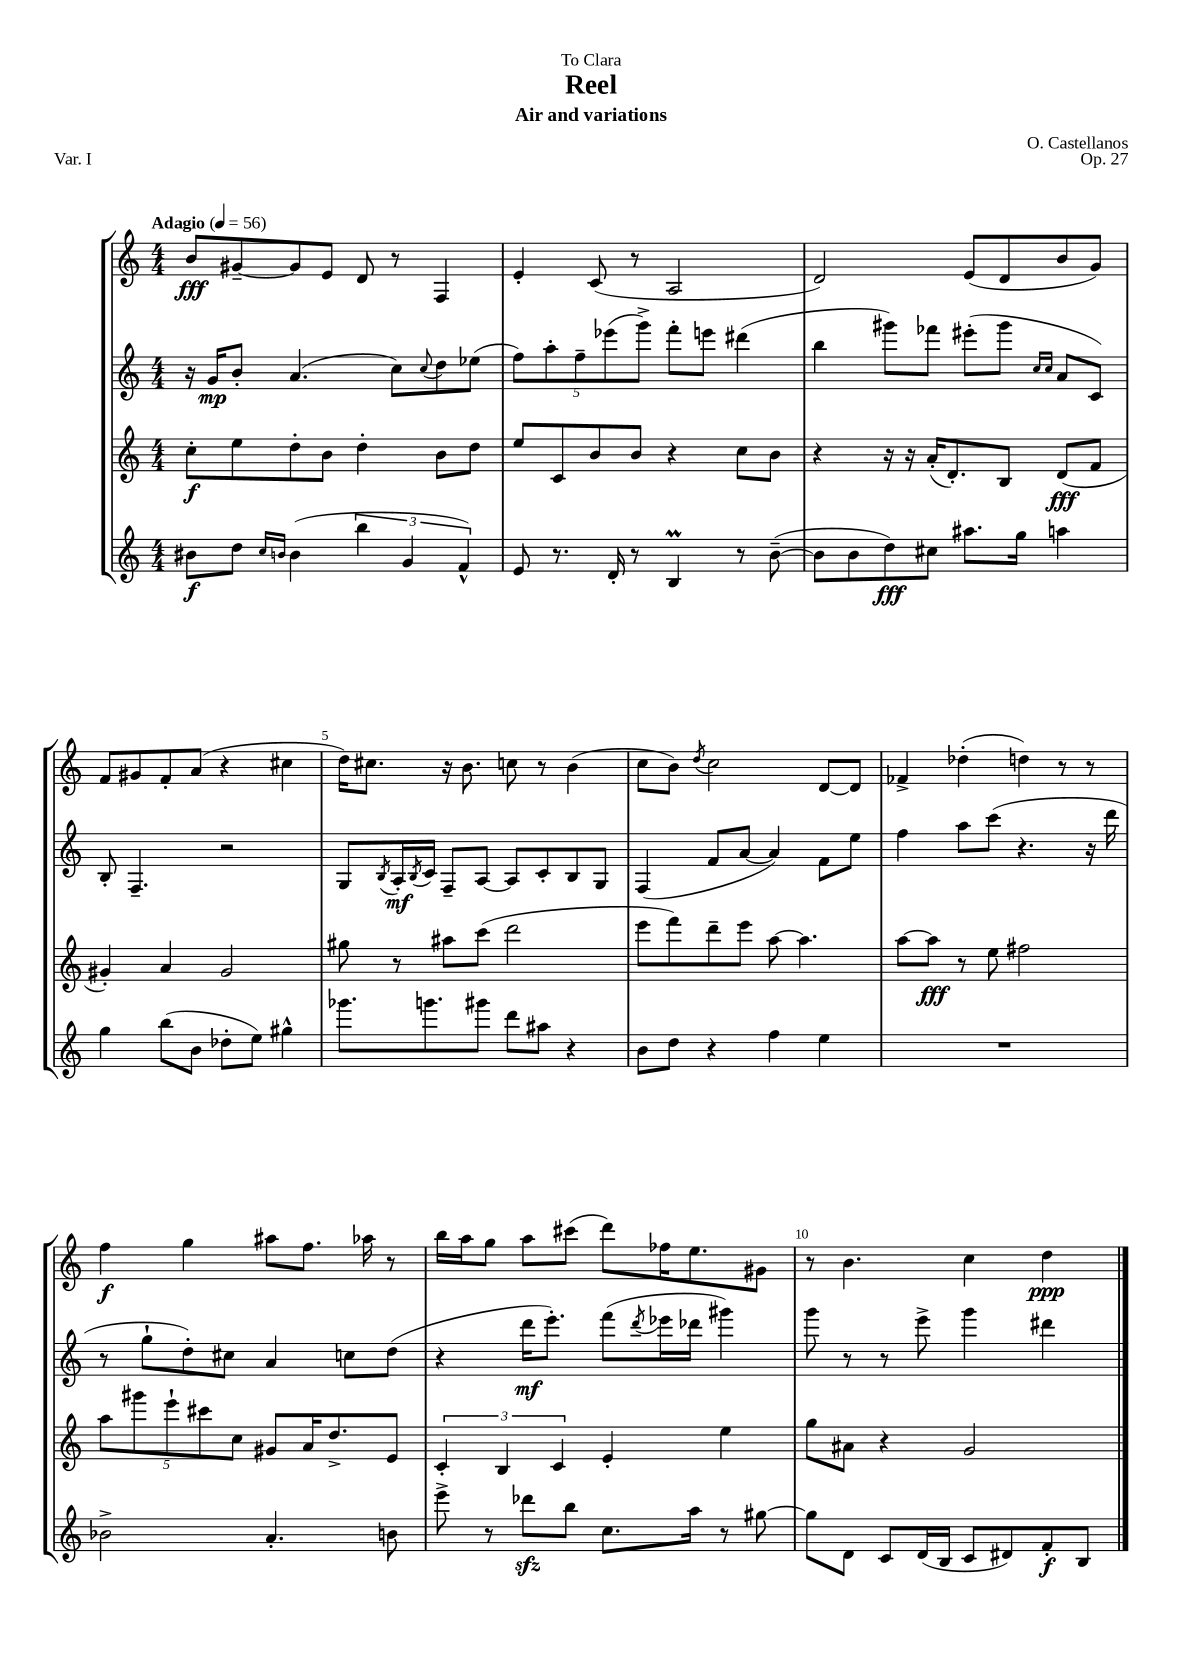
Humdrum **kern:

**kern	**dynam	**kern	**dynam	**kern	**dynam	**kern	**dynam
*part4	*part4	*part3	*part3	*part2	*part2	*part1	*part1
*staff4	*staff4	*staff3	*staff3	*staff2	*staff2	*staff1	*staff1
*clefG2	*	*clefG2	*	*clefG2	*	*clefG2	*
*k[]	*	*k[]	*	*k[]	*	*k[]	*
*M4/4	*	*M4/4	*	*M4/4	*	*M4/4	*
*MM56	*	*MM56	*	*MM56	*	*MM56	*
=1	=1	=1	=1	=1	=1	=1	=1
!	!	!	!	!	!	!LO:TX:a:B:t=Adagio	!
8b#X\L	f	8cc'\L	f	16r	.	8b/L	fff
.	.	.	.	16g/KL	mp	.	.
8dd\J	.	8ee\	.	8b'/J	.	[8g#X~/	.
16qqcc/LL	.	.	.	.	.	.	.
16qqbn/JJ	.	.	.	.	.	.	.
(4b\	.	8dd'\	.	(4.a/	.	8g#/]	.
.	.	8b\J	.	.	.	8e/J	.
6bb\	.	4dd'\	.	.	.	8d/	.
.	.	.	.	8cc\L)	.	8r	.
6g/	.	.	.	.	.	.	.
.	.	.	.	8qqcc/	.	.	.
.	.	8b\L	.	8dd\	.	4F/	.
6f^^/)	.	.	.	.	.	.	.
.	.	8dd\J	.	(8ee-X\J	.	.	.
=2	=2	=2	=2	=2	=2	=2	=2
8e/	.	8ee/L	.	10ff\L)	.	4e'/	.
.	.	.	.	10aa'\	.	.	.
8.r	.	8c/	.	.	.	.	.
.	.	.	.	10ff~\	.	.	.
.	.	8b/	.	.	.	(8c/	.
.	.	.	.	(10eee-X\	.	.	.
16d'/	.	.	.	.	.	.	.
8r	.	8b/J	.	.	.	8r	.
.	.	.	.	10ggg^\J)	.	.	.
4Bm/	.	4r	.	8fff'\L	.	2A/	.
.	.	.	.	8eeen\J	.	.	.
8r	.	8cc\L	.	(4ddd#X\	.	.	.
([8b~\	.	8b\J	.	.	.	.	.
=3	=3	=3	=3	=3	=3	=3	=3
8b\L]	.	4r	.	4bb\	.	2d/)	.
8b\	.	.	.	.	.	.	.
8dd\)	fff	16r	.	8ggg#X\L)	.	.	.
.	.	16r	.	.	.	.	.
8cc#X\J	.	(16a'/KL	.	8fff-X\J	.	.	.
.	.	8.d'/)	.	.	.	.	.
8.aa#X\L	.	.	.	(8eee#X'\L	.	(8e/L	.
.	.	8B/J	.	8ggg#\J	.	8d/	.
16gg\Jk	.	.	.	.	.	.	.
.	.	.	.	16qqcc/LL	.	.	.
.	.	.	.	16qqcc/JJ	.	.	.
4aan\	.	(8d/L	fff	8a/L	.	8b/	.
.	.	8f/J	.	8c/J)	.	8g/J)	.
!!LO:LB:g=z
=4	=4	=4	=4	=4	=4	=4	=4
4gg\	.	4g#X'/)	.	8B'/	.	8f/L	.
.	.	.	.	4.F~/	.	8g#X/	.
(8bb\L	.	4a/	.	.	.	8f'/	.
8b\J	.	.	.	.	.	(8a/J	.
8dd-X'\L	.	2g#/	.	2r	.	4r	.
8ee\J)	.	.	.	.	.	.	.
4gg#X^^\	.	.	.	.	.	4cc#X\	.
=5	=5	=5	=5	=5	=5	=5	=5
8.ggg-X\L	.	8gg#X\	.	8G/L	.	16dd\KL)	.
.	.	.	.	.	.	8.cc#X\J	.
.	.	.	.	8qB/	.	.	.
.	.	8r	.	16A'/L	mf	.	.
.	.	.	.	8qB/	.	.	.
8.gggn\	.	.	.	16c/JJ	.	.	.
.	.	8aa#X\L	.	8F~/L	.	16r	.
.	.	.	.	.	.	8.b\	.
8ggg#X\J	.	(8ccc\J	.	[8A/J	.	.	.
8ddd\L	.	2ddd\	.	8A/L]	.	8ccn\	.
8aa#X\J	.	.	.	8c'/	.	8r	.
4r	.	.	.	8B/	.	(4b\	.
.	.	.	.	8G/J	.	.	.
=6	=6	=6	=6	=6	=6	=6	=6
8b\L	.	8eee\L	.	(4F/	.	8cc\L	.
8dd\J	.	8fff\)	.	.	.	8b\J)	.
.	.	.	.	.	.	8qdd/	.
4r	.	8ddd~\	.	8f/L	.	2cc\	.
.	.	8eee\J	.	[8a/J	.	.	.
4ff\	.	[8aa\	.	4a/])	.	.	.
.	.	4.aa\]	.	.	.	.	.
4ee\	.	.	.	8f\L	.	[8d/L	.
.	.	.	.	8ee\J	.	8d/J]	.
=7	=7	=7	=7	=7	=7	=7	=7
1r	.	[8aa\L	.	4ff\	.	4f-X^/	.
.	.	8aa\J]	fff	.	.	.	.
.	.	8r	.	8aa\L	.	(4dd-X'\	.
.	.	8ee\	.	(8ccc\J	.	.	.
.	.	2ff#X\	.	4.r	.	4ddn\)	.
.	.	.	.	.	.	8r	.
.	.	.	.	16r	.	8r	.
.	.	.	.	16ddd\	.	.	.
!!LO:LB:g=z
=8	=8	=8	=8	=8	=8	=8	=8
2b-X^\	.	10aa\L	.	8r	.	4ff\	f
.	.	10ggg#X\	.	.	.	.	.
.	.	.	.	8gg`\L	.	.	.
.	.	10eee`\	.	.	.	.	.
.	.	.	.	8dd'\)	.	4gg\	.
.	.	10ccc#X\	.	.	.	.	.
.	.	.	.	8cc#X\J	.	.	.
.	.	10cc\J	.	.	.	.	.
4.a'/	.	8g#X/L	.	4a/	.	8aa#X\L	.
.	.	16a/K	.	.	.	8.ff\J	.
.	.	8.dd^/	.	.	.	.	.
.	.	.	.	8ccn\L	.	.	.
.	.	.	.	.	.	16aa-X\	.
8bn\	.	8e/J	.	(8dd\J	.	8r	.
=9	=9	=9	=9	=9	=9	=9	=9
8eee^\	.	6c'/	.	4r	.	16bb\LL	.
.	.	.	.	.	.	16aa\J	.
8r	.	.	.	.	.	8gg\J	.
.	.	6B/	.	.	.	.	.
8ddd-Xzz\L	.	.	.	16ddd\KL	mf	8aa\L	.
.	.	.	.	8.eee'\J)	.	.	.
.	.	6c/	.	.	.	.	.
8bb\J	.	.	.	.	.	(8ccc#X\J	.
8.cc\L	.	4e'/	.	(8fff\L	.	8ddd\L)	.
.	.	.	.	8qddd/	.	.	.
.	.	.	.	16eee-X\L	.	16ff-X\K	.
16aa\Jk	.	.	.	16ddd-X\JJ	.	8.ee\	.
8r	.	4ee\	.	4ggg#X\)	.	.	.
[8gg#X\	.	.	.	.	.	8g#X\J	.
=10	=10	=10	=10	=10	=10	=10	=10
8gg#\L]	.	8gg\L	.	8ggg\	.	8r	.
8d\J	.	8a#X\J	.	8r	.	4.b\	.
8c/L	.	4r	.	8r	.	.	.
(16d/L	.	.	.	8eee^\	.	.	.
16B/JJ	.	.	.	.	.	.	.
8c/L	.	2g/	.	4ggg\	.	4cc\	.
8d#X/)	.	.	.	.	.	.	.
8f'/	f	.	.	4ddd#X\	.	4dd\	ppp
8B/J	.	.	.	.	.	.	.
==	==	==	==	==	==	==	==
*-	*-	*-	*-	*-	*-	*-	*-
